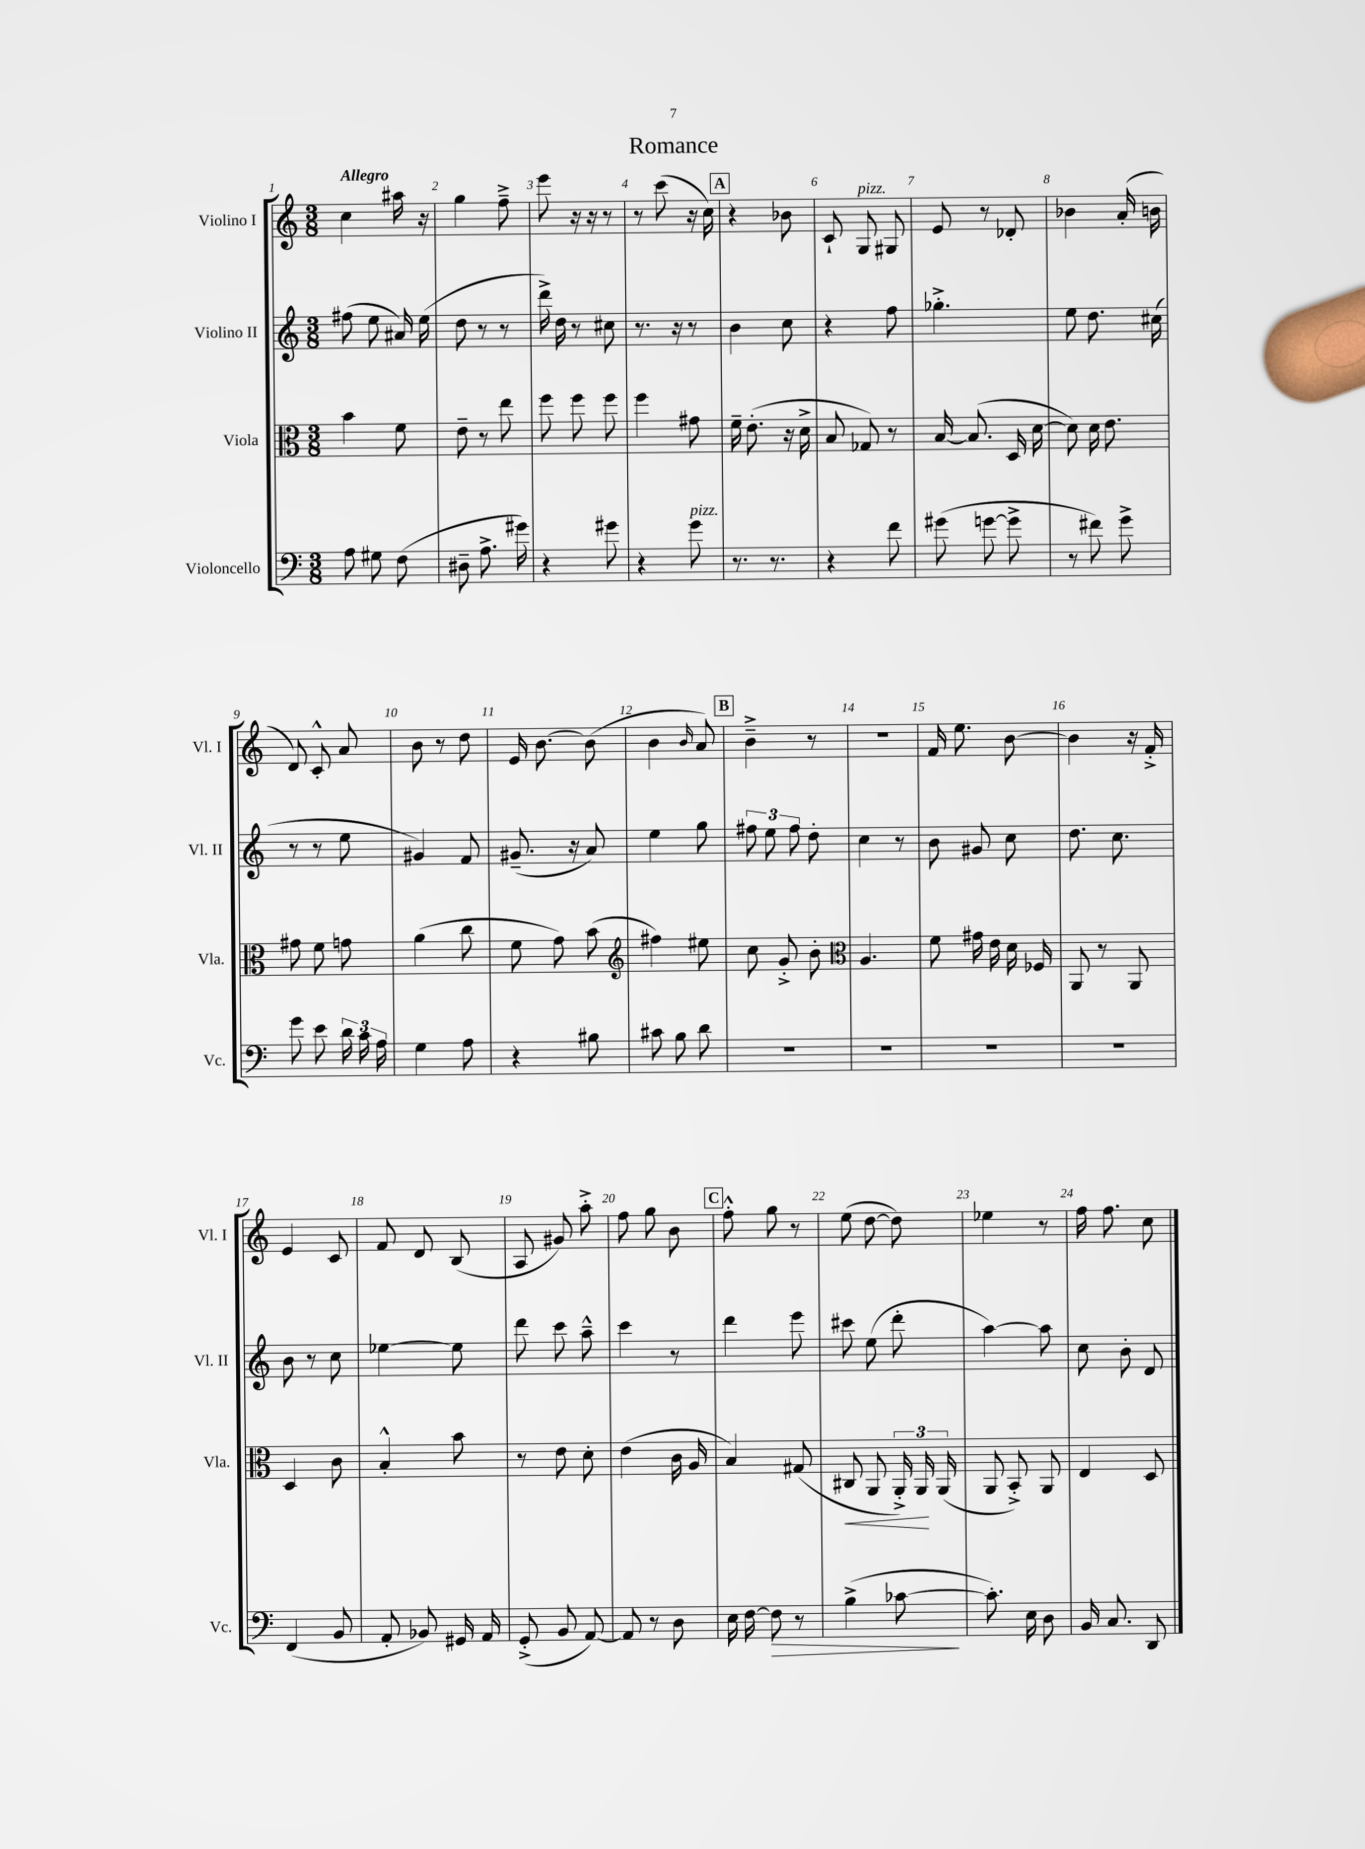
\header { title = "Romance" }
<<
\new StaffGroup <<
\new Staff = "s0" \with { instrumentName = "Violino I" shortInstrumentName = "Vl. I" } {
    \clef treble \key c \major \numericTimeSignature \time 3/8 \tempo "Allegro"
    \autoBeamOff c''4 ais''16 r16 |
    g''4 f''8---> |
    e'''8 r16 r16 r8 |
    r8 c'''8( r16 c''16) |
    \mark \markup { \box "A" } r4 bes'8 |
    c'8-! g8^\markup { \italic "pizz." } gis8 |
    e'8 r8 des'8-. |
    bes'4 a'16-.( b'16 |
    d'8) c'8-.-^ a'8 |
    b'8 r8 d''8 |
    e'16 b'8.~ b'8( |
    b'4 \grace { b'16 } a'8) |
    \mark \markup { \box "B" } b'4---> r8 |
    R4. |
    f'16 e''8. b'8~ |
    b'4 r16 f'16-.-> |
    e'4 c'8 |
    f'8 d'8 b8( |
    a8 gis'8) a''8-.-> |
    f''8 g''8 b'8 |
    \mark \markup { \box "C" } f''8-.-^ g''8 r8 |
    e''8( d''8~ d''8) |
    ees''4 r8 |
    f''16 f''8. c''8 \bar "|." |
}
\new Staff = "s1" \with { instrumentName = "Violino II" shortInstrumentName = "Vl. II" } {
    \clef treble \key c \major \numericTimeSignature \time 3/8
    \autoBeamOff fis''8( e''8 ais'16) e''16( |
    d''8 r8 r8 |
    d'''16->) d''16 r8 cis''8 |
    r8. r16 r8 |
    \mark \markup { \box "A" } b'4 c''8 |
    r4 f''8 |
    ges''4.-.-> |
    e''8 d''8. cis''16( |
    r8 r8 e''8 |
    gis'4) f'8 |
    gis'8.--( r16 a'8) |
    e''4 g''8 |
    \mark \markup { \box "B" } \tuplet 3/2 { fis''8 e''8 fis''8 } d''8-. |
    c''4 r8 |
    b'8 gis'8 c''8 |
    d''8. c''8. |
    b'8 r8 c''8 |
    ees''4~ ees''8 |
    d'''8 c'''8 a''8---^ |
    c'''4 r8 |
    \mark \markup { \box "C" } d'''4 e'''8 |
    cis'''8 e''8( d'''8-. |
    a''4~) a''8 |
    c''8 b'8-. d'8 \bar "|." |
}
\new Staff = "s2" \with { instrumentName = "Viola" shortInstrumentName = "Vla." } {
    \clef alto \key c \major \numericTimeSignature \time 3/8
    \autoBeamOff b'4 f'8 |
    e'8-- r8 e''8 |
    f''8 f''8 f''8 |
    f''4 gis'8 |
    \mark \markup { \box "A" } f'16-- e'8.-.( r16 d'16-> |
    b8 ges8) r8 |
    b16~ b8.( d16 d'16~ |
    d'8) d'16 e'8. |
    gis'8 f'8 g'8 |
    a'4( c''8 |
    f'8 g'8) b'8( |
    \clef treble fis''4) eis''8 |
    \mark \markup { \box "B" } c''8 g'8-.-> b'8-. |
    \clef alto a4. |
    f'8 gis'16 e'16 d'16 fes16 |
    a,8 r8 a,8 |
    d4 c'8 |
    b4-.-^ b'8 |
    r8 e'8 d'8-. |
    e'4( c'16 a16 |
    \mark \markup { \box "C" } b4) gis8( |
    cis8\< a,8 \tuplet 3/2 { a,16-.->) a,16\! a,16( } |
    a,8 b,8-.->) a,8 |
    e4 d8 \bar "|." |
}
\new Staff = "s3" \with { instrumentName = "Violoncello" shortInstrumentName = "Vc." } {
    \clef bass \key c \major \numericTimeSignature \time 3/8
    \autoBeamOff a8 gis8 f8( |
    dis8-- a8.-> gis'16) |
    r4 gis'8 |
    r4 g'8^\markup { \italic "pizz." } |
    \mark \markup { \box "A" } r8. r8. |
    r4 f'8 |
    gis'8( g'8~ g'8-> |
    r8 fis'8) g'8-> |
    g'8 e'8 \tuplet 3/2 { d'16 c'16 a16 } |
    g4 a8 |
    r4 bis8 |
    cis'8 b8 d'8 |
    \mark \markup { \box "B" } R4. |
    R4. |
    R4. |
    R4. |
    f,4( b,8 |
    a,8-. bes,8) gis,16 a,16 |
    g,8-.->( b,8 a,8~) |
    a,8 r8 d8 |
    \mark \markup { \box "C" } e16 f16~ f8\> r8 |
    b4->( ces'8~\! |
    ces'8.-.) e16 d8 |
    b,16 c8. d,8 \bar "|." |
}
>>
>>
\layout { \context { \Score \override BarNumber.break-visibility = ##(#f #t #t) barNumberVisibility = #all-bar-numbers-visible } }
